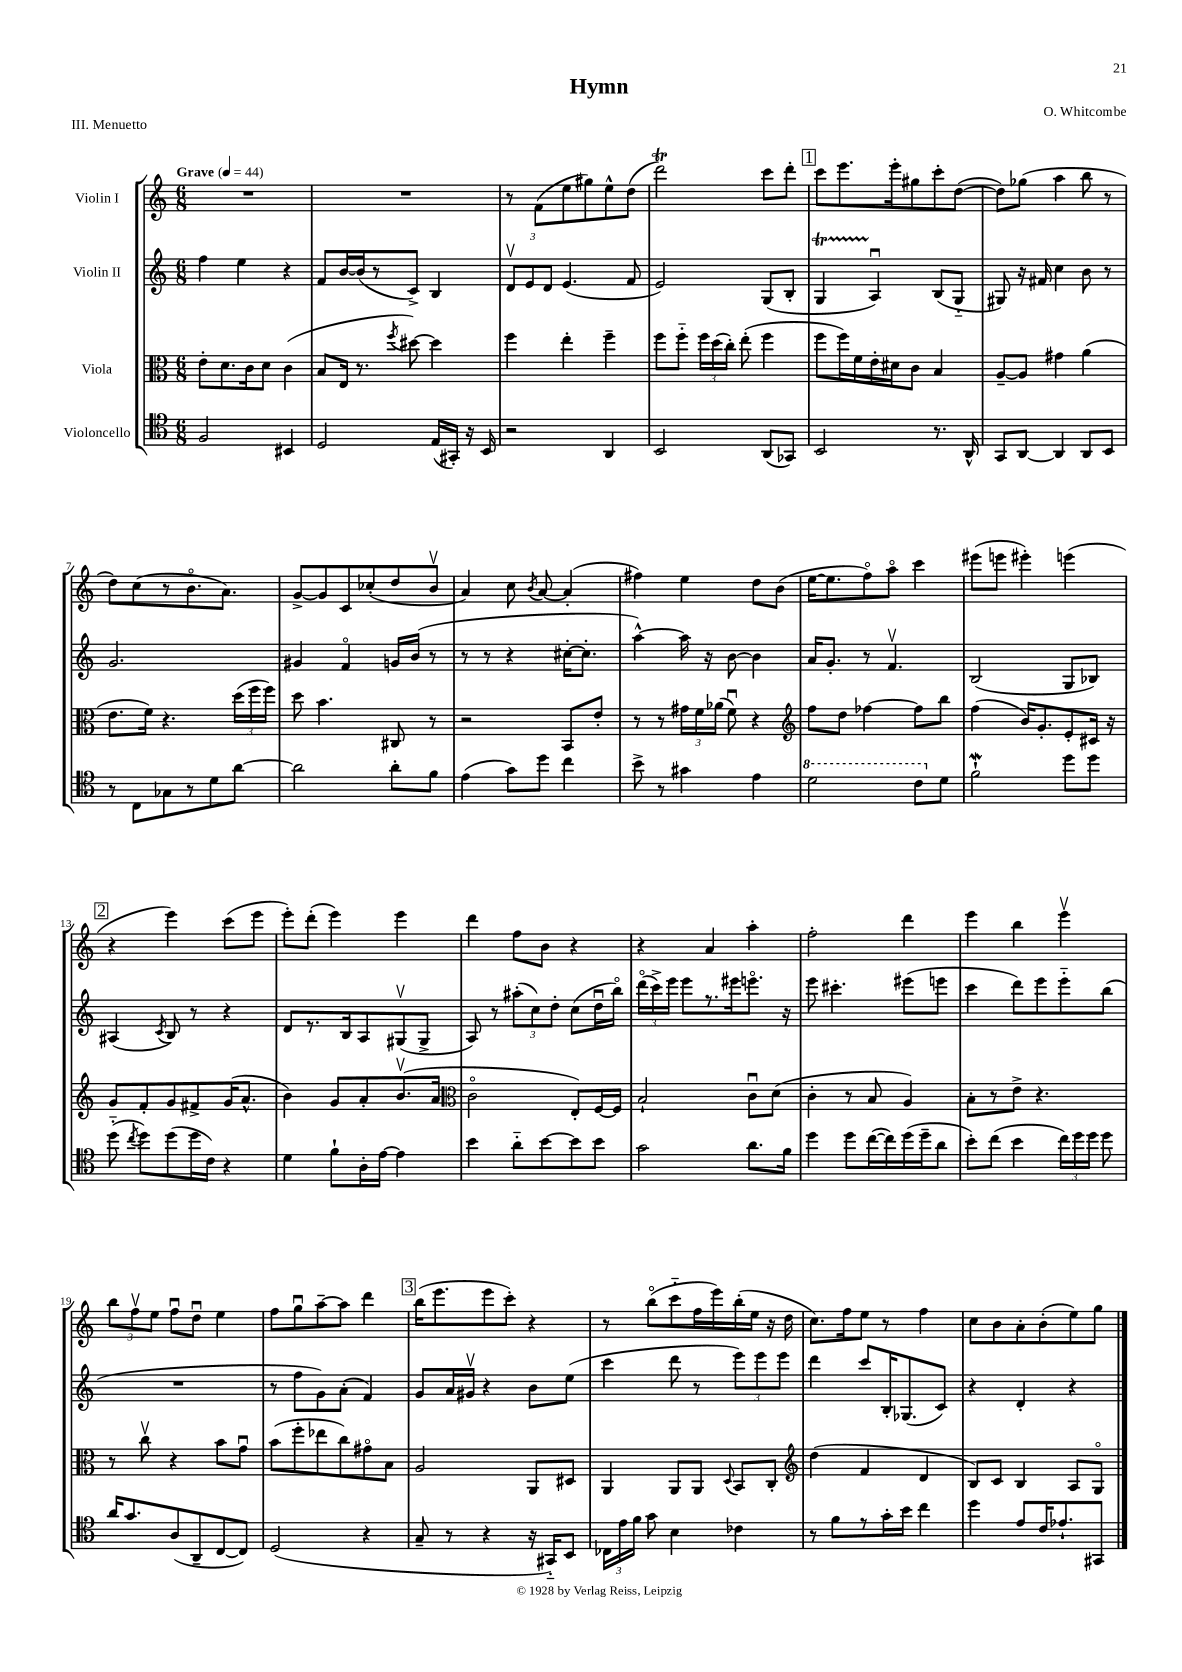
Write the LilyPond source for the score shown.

\header { title = "Hymn" composer = "O. Whitcombe" piece = "III. Menuetto" }
<<
\new StaffGroup <<
\new Staff = "s0" \with { instrumentName = "Violin I" } {
    \clef treble \key c \major \numericTimeSignature \time 6/8 \tempo "Grave" 4 = 44
    \autoBeamOff R2. |
    R2. |
    r8 f'8[( e''8 gis''8) e''8-^ d''8]( |
    d'''2\trill) c'''8[ d'''8]-. |
    \mark \markup { \box "1" } c'''8[ e'''8. e'''16-. gis''8 c'''8-. d''8]~( |
    d''8[) ges''8]( a''4 b''8 r8 |
    d''8[) c''8( r8 b'8.\flageolet a'8.]) |
    g'8[~-> g'8 c'8 ces''8-.( d''8 b'8]\upbow |
    a'4) c''8 \acciaccatura { b'8 } a'8~ a'4-.( |
    fis''4) e''4 d''8[ b'8]( |
    e''16[~ e''8. f''8\flageolet) a''8]\flageolet c'''4 |
    eis'''8[( e'''8] eis'''4-.) e'''4( |
    \mark \markup { \box "2" } r4 e'''4) c'''8[( e'''8] |
    e'''8[-.) d'''8]-.( e'''4) e'''4 |
    d'''4 f''8[ b'8] r4 |
    r4 a'4 a''4-. |
    f''2-. d'''4 |
    e'''4 b''4 e'''4\upbow |
    \tuplet 3/2 { b''8[ f''8\upbow e''8] } f''8[\downbow d''8]\downbow e''4 |
    f''8[ g''8\downbow a''8~-- a''8] d'''4 |
    \mark \markup { \box "3" } b''16[( e'''8. e'''8 c'''8]-.) r4 |
    r8 b''8[\flageolet( c'''8-_ f''16 e'''16) b''16-.( e''16] r16 d''16 |
    c''8.[) f''16 e''8] r8 f''4 |
    c''8[ b'8 a'8-. b'8-.( e''8) g''8] \bar "|." |
}
\new Staff = "s1" \with { instrumentName = "Violin II" } {
    \clef treble \key c \major \numericTimeSignature \time 6/8
    \autoBeamOff f''4 e''4 r4 |
    f'8[ b'16~ b'16( r8 c'8]->) b4 |
    \tuplet 3/2 { d'8[\upbow e'8 d'8] } e'4.( f'8 |
    e'2) g8[( b8]-. |
    \mark \markup { \box "1" } g4\startTrillSpan a4\downbow\stopTrillSpan) b8[( g8]-_ |
    gis8) r16 fis'16 c''4 b'8 r8 |
    g'2. |
    gis'4 f'4\flageolet g'16[ b'16]( r8 |
    r8 r8 r4 cis''16[~-. cis''8.]-. |
    a''4~-^) a''16 r16 b'8~ b'4 |
    a'16[ g'8.]-. r8 f'4.\upbow |
    b2( g8[ bes8]) |
    \mark \markup { \box "2" } ais4( \acciaccatura { c'8 } b8) r8 r4 |
    d'8[ r8. b16 a8 gis8\upbow( gis8]-> |
    a8) r8 \tuplet 3/2 { ais''8[-.( c''8) d''8]-. } c''8[( d''16\downbow b''16]\flageolet) |
    \tuplet 3/2 { d'''16[\flageolet( c'''16->) e'''16] } e'''8[ r8. eis'''16 e'''8.]\flageolet r16 |
    e'''8 cis'''4.-. eis'''8[( e'''8] |
    c'''4 d'''8[) e'''8 e'''8-_ b''8]( |
    R2. |
    r8 f''8[ g'8) a'8]-.( f'4) |
    \mark \markup { \box "3" } g'8[ a'16 gis'16]\upbow r4 b'8[ e''8]( |
    c'''4 d'''8 r8 \tuplet 3/2 { e'''8[) e'''8 e'''8] } |
    d'''4 c'''8[ b16-. ges8.( c'8]) |
    r4 d'4-. r4 \bar "|." |
}
\new Staff = "s2" \with { instrumentName = "Viola" } {
    \clef alto \key c \major \numericTimeSignature \time 6/8
    \autoBeamOff e'8[-. d'8. c'16 d'8] c'4( |
    b8[ e16] r8. \acciaccatura { f''8 } dis''8~) dis''4 |
    f''4 e''4-. f''4-- |
    f''8[ f''8]-_ \tuplet 3/2 { f''16[ d''16( c''16]-.) } e''8-.( f''4 |
    \mark \markup { \box "1" } f''8[ f''16) f'16 e'16-. dis'16 c'8] b4 |
    a8[~-- a8] gis'4 a'4( |
    e'8.[ f'16]) r4. \tuplet 3/2 { d''16[( f''16 f''16]) } |
    d''8 b'4. cis8 r8 |
    r2 b,8[ e'8]-. |
    r8 r8 \tuplet 3/2 { gis'16[ f'16 aes'16]( } f'8\downbow) r4 |
    \clef treble f''8[ d''8] fes''4~ fes''8[ b''8] |
    f''4( b'16[) g'8.-. e'8-. cis'16] r16 |
    \mark \markup { \box "2" } g'8[ f'8-. g'8 fis'8-> g'16( a'8.]-^ |
    b'4) g'8[ a'8-. b'8.\upbow( a'16] |
    \clef alto c'2\flageolet e8[-.) f16~ f16] |
    b2-! c'8[\downbow d'8]( |
    c'4-. r8 b8 a4) |
    b8[-. r8 e'8]-> r4. |
    r8 c''8\upbow r4 b'8[ g'8]\downbow |
    b'8[( f''8-. ees''8 c''8) gis'8\flageolet b8] |
    \mark \markup { \box "3" } a2 a,8[ dis8] |
    a,4 a,8[ a,8] \appoggiatura { d8 } b,8[ c8]-. |
    \clef treble d''4( f'4 d'4 |
    b8[) c'8] b4 a8[ g8]\flageolet \bar "|." |
}
\new Staff = "s3" \with { instrumentName = "Violoncello" } {
    \clef tenor \key c \major \numericTimeSignature \time 6/8
    \autoBeamOff f2 bis,4 |
    d2 e16[( gis,16]-.) r16 b,16 |
    r2 a,4 |
    b,2 a,8[( ges,8]) |
    \mark \markup { \box "1" } b,2 r8. a,16-^ |
    g,8[ a,8]~ a,4 a,8[ b,8] |
    r8 c8[ ges8 r8 d'8 a'8]~ |
    a'2 a'8[-. f'8] |
    e'4( g'8[) d''8] c''4 |
    b'8-> r8 gis'4 e'4 |
    \ottava #1 d''2 c''8[ \ottava #0 d'8] |
    f'2-!\mordent d''8[ d''8] |
    \mark \markup { \box "2" } d''8-_( \acciaccatura { c''8 } d''8[) d''8( d''16 c'16]) r4 |
    d'4 f'8[-! a16-. e'16]~ e'4 |
    b'4 a'8[-_ b'8~ b'8 b'8] |
    g'2 a'8.[ f'16] |
    d''4 d''8[ c''16~( c''16) d''16( d''16-- a'8] |
    b'8[-.) c''8]( b'4 \tuplet 3/2 { c''16[) d''16 d''16] } d''8 |
    a'16[ g'8. a8( a,8-- c8~ c8]) |
    d2( r4 |
    \mark \markup { \box "3" } g8-- r8 r4 r16 gis,16[-_) b,8] |
    \tuplet 3/2 { ces16[ e'16 f'16] } g'8 b4 ces'4 |
    r8 f'8[ r8 g'16-. b'16] c''4 |
    d''4 e'8[ c'16 ees'8.-! gis,8] \bar "|." |
}
>>
>>
